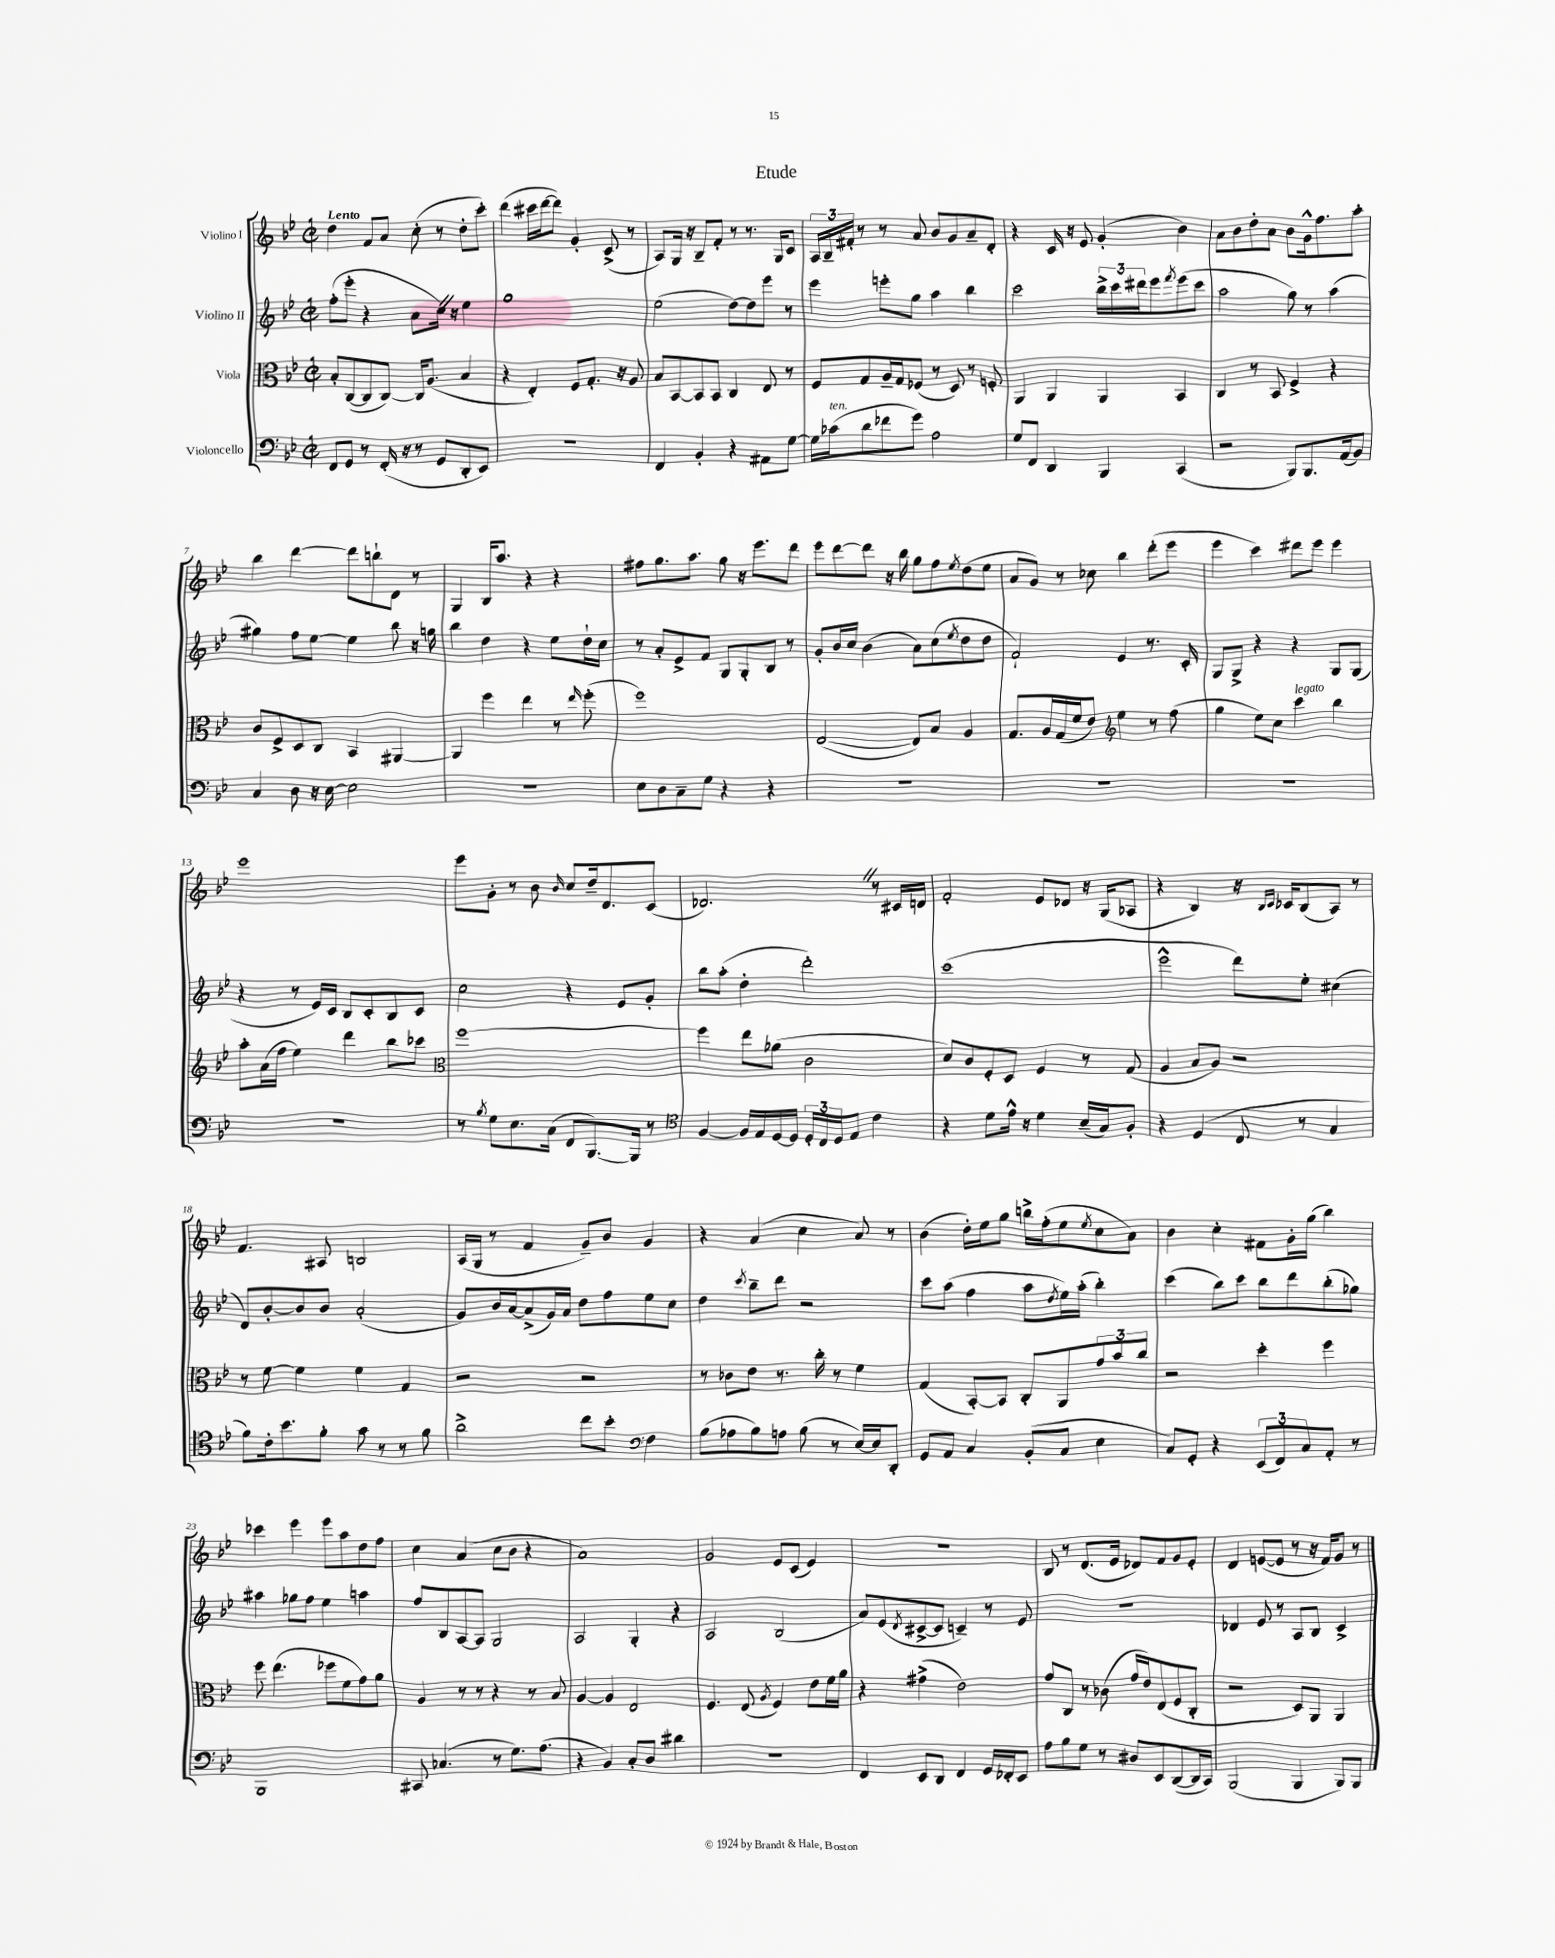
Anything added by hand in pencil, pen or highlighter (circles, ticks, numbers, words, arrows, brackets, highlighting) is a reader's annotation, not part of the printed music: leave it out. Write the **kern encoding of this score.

**kern	**kern	**kern	**kern
*part4	*part3	*part2	*part1
*staff4	*staff3	*staff2	*staff1
*I"Violoncello	*I"Viola	*I"Violino II	*I"Violino I
*clefF4	*clefC3	*clefG2	*clefG2
*k[b-e-]	*k[b-e-]	*k[b-e-]	*k[b-e-]
*M2/2	*M2/2	*M2/2	*M2/2
*met(c|)	*met(c|)	*met(c|)	*met(c|)
=1	=1	=1	=1
!	!	!	!LO:TX:a:B:t=Lento
8FF/L	8B-'/L	(8ff'\L	4dd\
8GG/J	([8C/	8eee-'\J	.
8r	8C/]	4r	8f/L
(16FF'/	[8C/J)	.	8a/J
16r	.	.	.
8r	16C/KL]	8a\L	(8cc'\
.	(8.A/J	.	.
8GG/L	.	16ccZ\Jk)	8r
.	.	16r	.
8DD'/	4B-/	4ee-\	8dd'\L
8EE-/J)	.	.	8ccc'\J)
=2	=2	=2	=2
1r	4r	1gg	(4ddd\
.	4E-'/)	.	16ccc#X\LL
.	.	.	[16ddd\J
.	.	.	8ddd\J])
.	8F/L	.	4g'/
.	8.G'/J	.	.
.	.	.	(8c^/
.	16r	.	.
.	8A/	.	8r
=3	=3	=3	=3
4FF/	8B-/L	(2ee-\	8A/L)
.	[8BB-/	.	16G/Jk
.	.	.	16r
4BB-'/	8BB-/]	.	8B-~/L
.	8BB-/J	.	8f'/J
4r	4C/	[8dd\L)	8r
.	.	8dd\]	8.r
8AA#X\L	8E-/	8eee-\J	.
.	.	.	16G/KL
[8G\J	8r	8r	8c/J
=4	=4	=4	=4
16G\LL]	8F/L	4eee-\	24A/LL
.	.	.	24B-~/
!LO:TX:a:i:t=ten.	!	!	!
(16c-X\J	.	.	.
.	.	.	24f#X'/JJ
8d\	8G/	.	8r
8f-X\	16A~/L	8eeen'\L	8r
.	16G/J	.	.
8g\J)	(8F-X/J	8gg\J	8a/
2A\	8r	4aa\	8b-/L
.	8D/)	.	8g/
.	8r	4bb-\	8a~/
.	8Fn'/	.	8d'/J
=5	=5	=5	=5
8G/L	4AA/	2ccc\	4r
8FF/J	.	.	.
4DD/	4AA/	.	16c/
.	.	.	16r
.	.	.	8e-/
4BBB-/	4AA/	24bb-^\LL	(4g'/
.	.	24ccc\	.
.	.	24ddd#X\J	.
.	.	8eee-\	.
.	.	8qfff/	.
(4CC/	4BB-/	(8eee-\	4b-\)
.	.	8ccc\J	.
=6	=6	=6	=6
2r	4C/	2aa\	8a\L
.	.	.	8b-\
.	8r	.	8dd'\
.	8BB-/	.	8a\J
8BBB-/L)	4F^/	8gg\)	8b-\L
8.BBB-/	.	8r	16g^^\k
.	.	.	8.ff\
.	4r	(4aa\	.
(16AA/k	.	.	.
8BB-/J)	.	.	8aa'\J
!!LO:LB:g=z
=7	=7	=7	=7
4C/	8c/L	4gg#X\)	4bb-\
.	8F^/	.	.
8D\	8D/	8ff\L	[4ddd\
16r	8C/J	[8ee-\J	.
[16E-\	.	.	.
2E-\]	4BB-/	4ee-\]	8ddd\L]
.	.	.	8bbn`\
.	[4AA#X/	8bb-\	8d\J
.	.	16r	8r
.	.	16ggn\	.
=8	=8	=8	=8
1r	4AA#/]	4bb-\	4G/
.	4ff\	4dd\	16B-/KL
.	.	.	8.aa/J
.	4ee-\	4r	4r
.	8r	8ee-\L	4r
.	16qqee-/	.	.
.	(8ff'\	16dd`\L	.
.	.	16cc\JJ	.
=9	=9	=9	=9
8E-\L	1ff)	8r	8ff#X\L
8D\	.	8a'/L	8.gg\
8C~\	.	8e-^/	.
.	.	.	8.aa\J
8G\J	.	8f/J	.
4r	.	8G/L	8gg\
.	.	8G'/	16r
.	.	.	8.eee-\L
4r	.	8B-/J	.
.	.	8r	8ddd\J
=10	=10	=10	=10
1r	([2E-/	8g'/L	8eee-\L
.	.	16b-/L	[8ddd\
.	.	16cc/JJ	.
.	.	(4b-\	8ddd\J]
.	.	.	16r
.	.	.	16bb-\
.	8E-/L])	8a\L)	8gg\L
.	8B-/J	(8cc\	8ff\
.	.	8qee-/	8qee-/
.	4A/	8dd\	(8dd\
.	.	8dd\J	8ee-\J
=11	=11	=11	=11
1r	8.G/L	2f`/)	8a/L
.	.	.	8g/J)
.	16A/L	.	.
.	(16G/	.	8r
.	16f/J	.	.
.	8e-/J)	.	8cc-X\
*	*clefG2	*	*
.	4ee-\	4e-/	4bb-\
.	8r	8.r	(8ddd'\L
.	(8ff\	.	8eee-\J
.	.	16c'/	.
=12	=12	=12	=12
1r	4gg\	8G/L	4eee-\
.	.	8G^/J	.
.	8ee-\L)	4r	4ccc\)
.	8cc\J	.	.
!	!LO:TX:a:i:t=legato	!	!
.	4ccc\	4r	8ddd#X\L
.	.	.	8eee-\J
.	4bb-\	8G/L	4eee-\
.	.	(8G/J	.
!!LO:LB:g=z
=13	=13	=13	=13
1r	8aa'\L	4r	1eee-
.	(16a\L	.	.
.	16ff\JJ	.	.
.	4ee-\)	8r	.
.	.	16e-/LL)	.
.	.	16c/JJ	.
.	4ddd\	8B-/L	.
.	.	8c'/	.
.	8bb-\L	8B-/	.
.	8ccc-X\J	8c/J	.
=14	=14	=14	=14
*	*clefC3	*	*
8r	[1ff	2cc\	8eee-\L
8qB-/	.	.	.
8G\L	.	.	8g'\J
8.E-\	.	.	8r
.	.	.	8b-\
(16C\Jk	.	.	.
.	.	.	16qqb-/
8FF/L	.	4r	8cc/L
[8.BBB-/)	.	.	16dd~/k
.	.	.	8.d/
.	.	8e-/L	.
16BBB-/Jk]	.	.	.
8r	.	8g'/J	(8c/J
=15	=15	=15	=15
*clefC4	*	*	*
[4F/	4ff\]	8bb-\L	2.d-XZ/)
.	.	(8aa'\J	.
16F/LL]	8ee-\L	4dd'\	.
16E-/	.	.	.
[16D/	(8a-X\J	.	.
16D/JJ]	.	.	.
24D'/LL	2c\	2ddd'\)	.
24C/	.	.	.
24D/J	.	.	.
8E-/J	.	.	.
4c\	.	.	8r
.	.	.	16c#X/LL
.	.	.	16dn/JJ
=16	=16	=16	=16
4r	8d/L)	(1ccc	2f'/
.	8c/	.	.
8d\L	8F'/	.	.
16e-^^\Jk	8D/J	.	.
16r	.	.	.
4d\	4F/	.	8e-/L
.	.	.	8d-X/J
(16B-~/LL	8r	.	16r
16G/J)	.	.	(16G/KL
8F'/J	(8G/	.	8A-X/J
=17	=17	=17	=17
4r	4A/	2eee-^^\	4r
(4D/	8B-/L	.	4B-/)
.	8A/J)	.	.
8C/	2r	8ddd\L)	16r
.	.	.	16qqB-/LL
.	.	.	16qqc/JJ
.	.	.	16c-X/KL
8r	.	8ee-'\J	(8B-/
4G/	.	(4cc#X\	8A/J)
.	.	.	8r
!!LO:LB:g=z
=18	=18	=18	=18
8f\L)	8r	8d/L)	4.f/
16c'\k	[8f\	[8b-'/	.
8.b-\	.	.	.
.	4f\]	8b-/]	.
8f'\J	.	8b-/J	8A#X/
8g\	4f\	(2a'/	2Bn/
8r	.	.	.
8r	4G/	.	.
8f\	.	.	.
=19	=19	=19	=19
2a^\	2r	8g/L)	(16A/LL
.	.	.	16G/JJ
.	.	16b-/L	8r
.	.	[16a/J	.
.	.	(8a^/]	4f/
.	.	16g/L)	.
.	.	16a/JJ	.
8cc\L	2r	8dd\L	8g~/L)
8b-'\J	.	8ff\	8b-/J
*clefF4	*	*	*
4F\	.	8ee-\	4g/
.	.	8cc\J	.
=20	=20	=20	=20
(8B-\L	8r	4dd\	4r
8A-X\	8c-X\L	.	.
.	.	8qccc/	.
8B-\)	8e-\J	8bb-~\L	(4a/
8An\J	8.r	8ddd\J	.
(8B-\	.	2r	4cc\
.	16cc'\	.	.
8r	8r	.	.
[16E-/LL)	4f\	.	8a/)
16E-/J]	.	.	.
8DD'/J	.	.	8r
=21	=21	=21	=21
8GG/L	(4G/	8ccc\L	(4b-\
8AA/J	.	(8aa\J	.
4C/	[8BB-'/L)	4ff\	16dd'\LL)
.	.	.	16ee-\J
.	8BB-/J]	.	8gg\J
(8BB-'/L	8C'/L	8aa\L	16bbn^\LL
.	.	.	(16ff'\J
.	.	8qdd/	.
8C/J	8AA/	16ee-\L)	8ee-\
.	.	(16aa'\JJ	.
.	.	.	8qee-/
4E-\	12g/	4bb-'\)	8cc\
.	12b-/	.	.
.	.	.	8a\J)
.	12cc/J	.	.
=22	=22	=22	=22
8C/L)	2r	(4ccc\	4b-\
8GG'/J	.	.	.
4r	.	8bb-\L)	4cc'\
.	.	8ccc\J	.
(12EE-/L	4dd'\	8bb-\L	8f#X\L
12FF/)	.	.	.
.	.	8ddd\	16g'\L
12C/	.	.	.
.	.	.	(16gg\JJ
8AA'/J	4ff\	(8bb-'\	4bb-\)
8r	.	8gg-X\J)	.
!!LO:LB:g=z
=23	=23	=23	=23
1BBB-	8ff\	4aa#X\	4ccc-X\
.	(4.ee-\	.	.
.	.	8gg-X\L	4eee-\
.	.	8ff\J	.
.	8ff-X\L	4ee-\	8eee-\L
.	8f\	.	8aa\
.	8g\)	4aan\	8dd\
.	8a\J	.	8ff\J
=24	=24	=24	=24
8CC#X/	4A/	8ff/L	4cc\
(4.C-X/	.	8B-/	.
.	8r	[8A/	(4a/
.	8r	8A/J]	.
8r	4r	2G/	8cc\L
8.G\L)	.	.	8b-\J
.	8r	.	4r
(8.A\J	.	.	.
.	8B-/	.	.
=25	=25	=25	=25
4r	[4A/	2A/	1a)
4BB-/)	4A/]	.	.
8C'/L	2E-/	4G'/	.
8D/J	.	.	.
4d#X\	.	4r	.
=26	=26	=26	=26
1r	4.F/	2A/	2g/
.	(8E-/	.	.
.	8qA/	.	.
.	4F/)	(2B-/	8e-/L
.	.	.	(8c/J
.	8e-\L	.	4e-/)
.	16f\L	.	.
.	16a\JJ	.	.
=27	=27	=27	=27
4FF/	4r	8a/L)	1r
.	.	(8e-/	.
.	.	8qd/	.
8EE-/L	(4g#X^\	[8c#X^/	.
8DD/J	.	8c#/J]	.
4FF/	2e-\)	4cn~/)	.
16GG/LL	.	8r	.
16FF-X'/J	.	.	.
8EE-/J	.	8e-/	.
=28	=28	=28	=28
8A\L	8g/L	1r	8B-/
8B-\	8C/J	.	8r
8G\J	8r	.	(8.d/L
8r	(8c-X\	.	.
.	.	.	16e-/Jk
8D#X/L	16g/LL	.	8d-X/L)
.	16e-/J)	.	.
8EE-/	(8E-/	.	8f/
([8DD/	8F/	.	8g/
16DD/L]	8C'/J	.	8e-'/J
16CC/JJ)	.	.	.
=29	=29	=29	=29
(2BBB-/	2r	4d-X/	4d/
.	.	8e-/	([8en/L
.	.	8r	8e/J]
4BBB-/	8D/L)	8A/L	8r
.	8AA/J	8B-/J	16r
.	.	.	16f/KL)
8BBB-/L)	4AA/	4c^/	8g/J
8BBB-/J	.	.	8r
==	==	==	==
*-	*-	*-	*-
